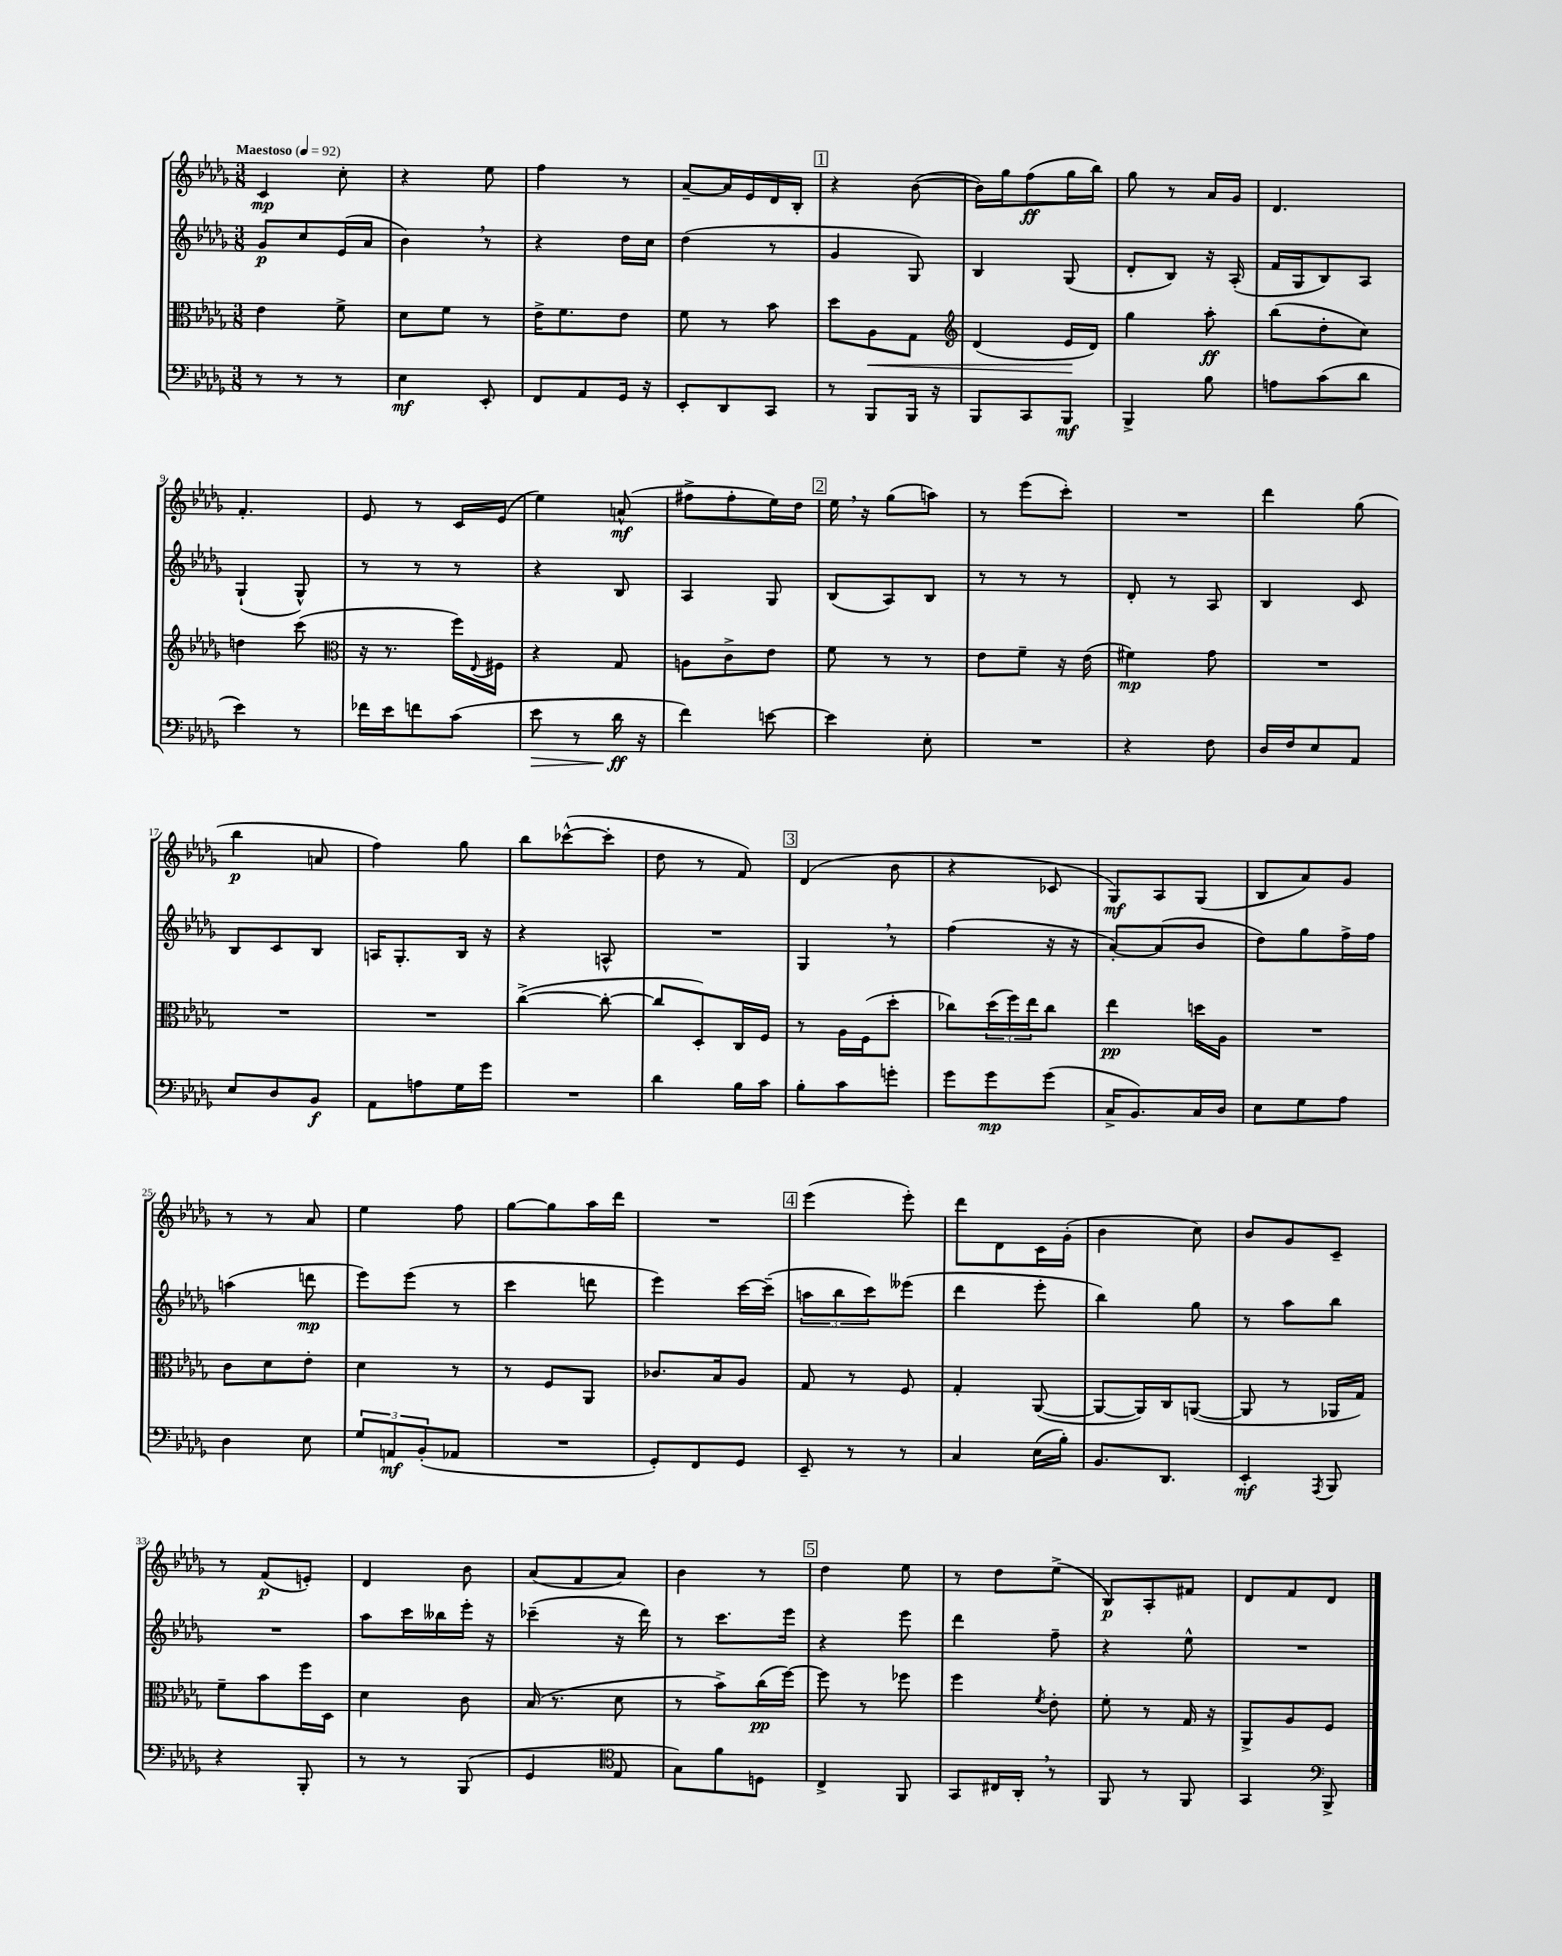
<<
\new StaffGroup <<
\new Staff = "s0" {
    \clef treble \key des \major \numericTimeSignature \time 3/8 \tempo "Maestoso" 4 = 92
    c'4\mp c''8-. |
    r4 ees''8 |
    f''4 r8 |
    aes'8~-- aes'16 ees'16 des'16 bes16-. |
    \mark \markup { \box "1" } r4 bes'8~( |
    bes'16) ges''16 f''8\ff( ges''16 bes''16) |
    ges''8 r8 aes'16 ges'16 |
    des'4. |
    f'4.-. |
    ees'8 r8 c'16 ees'16( |
    ees''4) a'8-^\mf( |
    fis''8-> fis''8-. ees''16) des''16 |
    \mark \markup { \box "2" } ees''16 \breathe r16 ges''8( a''8) |
    r8 ees'''8( c'''8-.) |
    R4. |
    des'''4 ges''8( |
    bes''4\p a'8 |
    f''4) ges''8 |
    bes''8 ces'''8~-^( ces'''8-. |
    des''8 r8 f'8) |
    \mark \markup { \box "3" } des'4( bes'8 |
    r4 ces'8 |
    ges8\mf) aes8 ges8( |
    bes8 aes'8) ges'8 |
    r8 r8 aes'8 |
    ees''4 f''8 |
    ges''8~ ges''8 aes''16 des'''16 |
    R4. |
    \mark \markup { \box "4" } ees'''4( ees'''8-.) |
    des'''8 des'8 c'16 ges'16-.( |
    bes'4 c''8) |
    bes'8 ges'8 c'8-- |
    r8 f'8\p( e'8-.) |
    des'4 bes'8 |
    aes'8( f'8 aes'8) |
    bes'4 r8 |
    \mark \markup { \box "5" } des''4 ees''8 |
    r8 des''8 ees''8->( |
    bes8\p) aes8-. fis'8 |
    des'8 f'8 des'8 \bar "|." |
}
\new Staff = "s1" {
    \clef treble \key des \major \numericTimeSignature \time 3/8
    ges'8\p c''8 ees'16( aes'16 |
    bes'4) \breathe r8 |
    r4 des''16 c''16 |
    des''4( r8 |
    \mark \markup { \box "1" } ges'4 ges8) |
    bes4 ges8( |
    des'8-. bes8) r16 aes16-.( |
    f'16 ges16 bes8) aes8 |
    ges4-!( ges8-^) |
    r8 r8 r8 |
    r4 bes8 |
    aes4 ges8 |
    \mark \markup { \box "2" } bes8( aes8) bes8 |
    r8 r8 r8 |
    des'8-. r8 aes8 |
    bes4 c'8 |
    bes8 c'8 bes8 |
    a16 ges8.-. bes16 r16 |
    r4 a8-^ |
    R4. |
    \mark \markup { \box "3" } ges4 \breathe r8 |
    f''4( r16 r16 |
    aes'8~-.) aes'8( bes'8 |
    des''8) ges''8 f''16-> f''16 |
    a''4( d'''8\mp |
    ees'''8) ees'''8( r8 |
    c'''4 d'''8 |
    ees'''4) c'''16~ c'''16--( |
    \mark \markup { \box "4" } \tuplet 3/2 { a''8 bes''8 c'''8) } eeses'''8( |
    des'''4 ees'''8-. |
    bes''4) ges''8 |
    r8 aes''8 bes''8 |
    R4. |
    aes''8 c'''16 beses''16 ees'''16-. r16 |
    ces'''4--( r16 des'''16) |
    r8 c'''8. ees'''16 |
    \mark \markup { \box "5" } r4 ees'''8 |
    des'''4 f''8-- |
    r4 ees''8-^ |
    R4. \bar "|." |
}
\new Staff = "s2" {
    \clef alto \key des \major \numericTimeSignature \time 3/8
    ees'4 f'8-> |
    des'8 f'8 r8 |
    ees'16-> f'8. ees'8 |
    f'8 r8 bes'8 |
    \mark \markup { \box "1" } des''8 aes8\< ges8 |
    \clef treble des'4( ees'16\! des'16) |
    ges''4 aes''8-.\ff |
    bes''8( des''8-. c''8) |
    d''4 c'''8( |
    \clef alto r16 r8. f''16) \appoggiatura { ees8 } fis16 |
    r4 ges8 |
    a8 c'8-> ees'8 |
    \mark \markup { \box "2" } f'8 r8 r8 |
    ees'8 f'8-- r16 ees'16( |
    fis'4\mp) ges'8 |
    R4. |
    R4. |
    R4. |
    c''4~->( c''8~-. |
    c''8 des8-.) c16 f16 |
    \mark \markup { \box "3" } r8 aes16 f16( des''8-. |
    ces''8) \tuplet 3/2 { des''16( f''16) ees''16 } ces''8 |
    ees''4\pp d''16 aes16 |
    R4. |
    c'8 des'8 ees'8-. |
    des'4 r8 |
    r8 f8 aes,8 |
    ces'8. bes16 aes8 |
    \mark \markup { \box "4" } ges8 r8 f8 |
    ges4-. aes,8~( |
    aes,8~ aes,16) c16 a,8~( |
    a,8 r8 aes,16 ges16) |
    f'8-- bes'8 f''16 des16 |
    des'4 c'8 |
    bes16( r8. des'8 |
    r8 bes'8->) c''16\pp( f''16~) |
    \mark \markup { \box "5" } f''8 r8 fes''8 |
    f''4 \acciaccatura { f'8 } ees'8-. |
    f'8-. r8 ges16 r16 |
    aes,8-> aes8 f8 \bar "|." |
}
\new Staff = "s3" {
    \clef bass \key des \major \numericTimeSignature \time 3/8
    r8 r8 r8 |
    ees4\mf ees,8-. |
    f,8 aes,8 ges,16 r16 |
    ees,8-. des,8 c,8 |
    \mark \markup { \box "1" } r8 bes,,8 bes,,16 r16 |
    bes,,8 c,8 bes,,8\mf |
    bes,,4-> bes8 |
    a8 c'8( des'8 |
    ees'4) r8 |
    fes'16 ees'16 f'8 c'8( |
    ees'8\> r8 des'16\ff\! r16 |
    f'4) e'8~ |
    \mark \markup { \box "2" } e'4 ees8-. |
    R4. |
    r4 f8 |
    des16 f16 ees8 aes,8 |
    ees8 des8 bes,8\f |
    aes,8 a8 ges16 ges'16 |
    R4. |
    des'4 bes16 c'16 |
    \mark \markup { \box "3" } bes8-. c'8 g'8-. |
    ges'8 ges'8\mp ges'8( |
    c16-> bes,8.) c16 des16 |
    ees8 ges8 aes8 |
    des4 ees8 |
    \tuplet 3/2 { ges8 a,8\mf bes,8-.( } aes,8 |
    R4. |
    ges,8-.) f,8 ges,8 |
    \mark \markup { \box "4" } ees,8-- r8 r8 |
    c4 ees16( bes16-.) |
    bes,8. des,8. |
    ees,4-.\mf \acciaccatura { aes,,8 } bes,,8 |
    r4 bes,,8-. |
    r8 r8 bes,,8( |
    ges,4 \clef tenor ees8 |
    ges8) f'8 d8 |
    \mark \markup { \box "5" } c4-> f,8 |
    ges,8 cis16 aes,16-. \breathe r8 |
    f,8 r8 f,8 |
    ges,4 \clef bass bes,,8-> \bar "|." |
}
>>
>>
